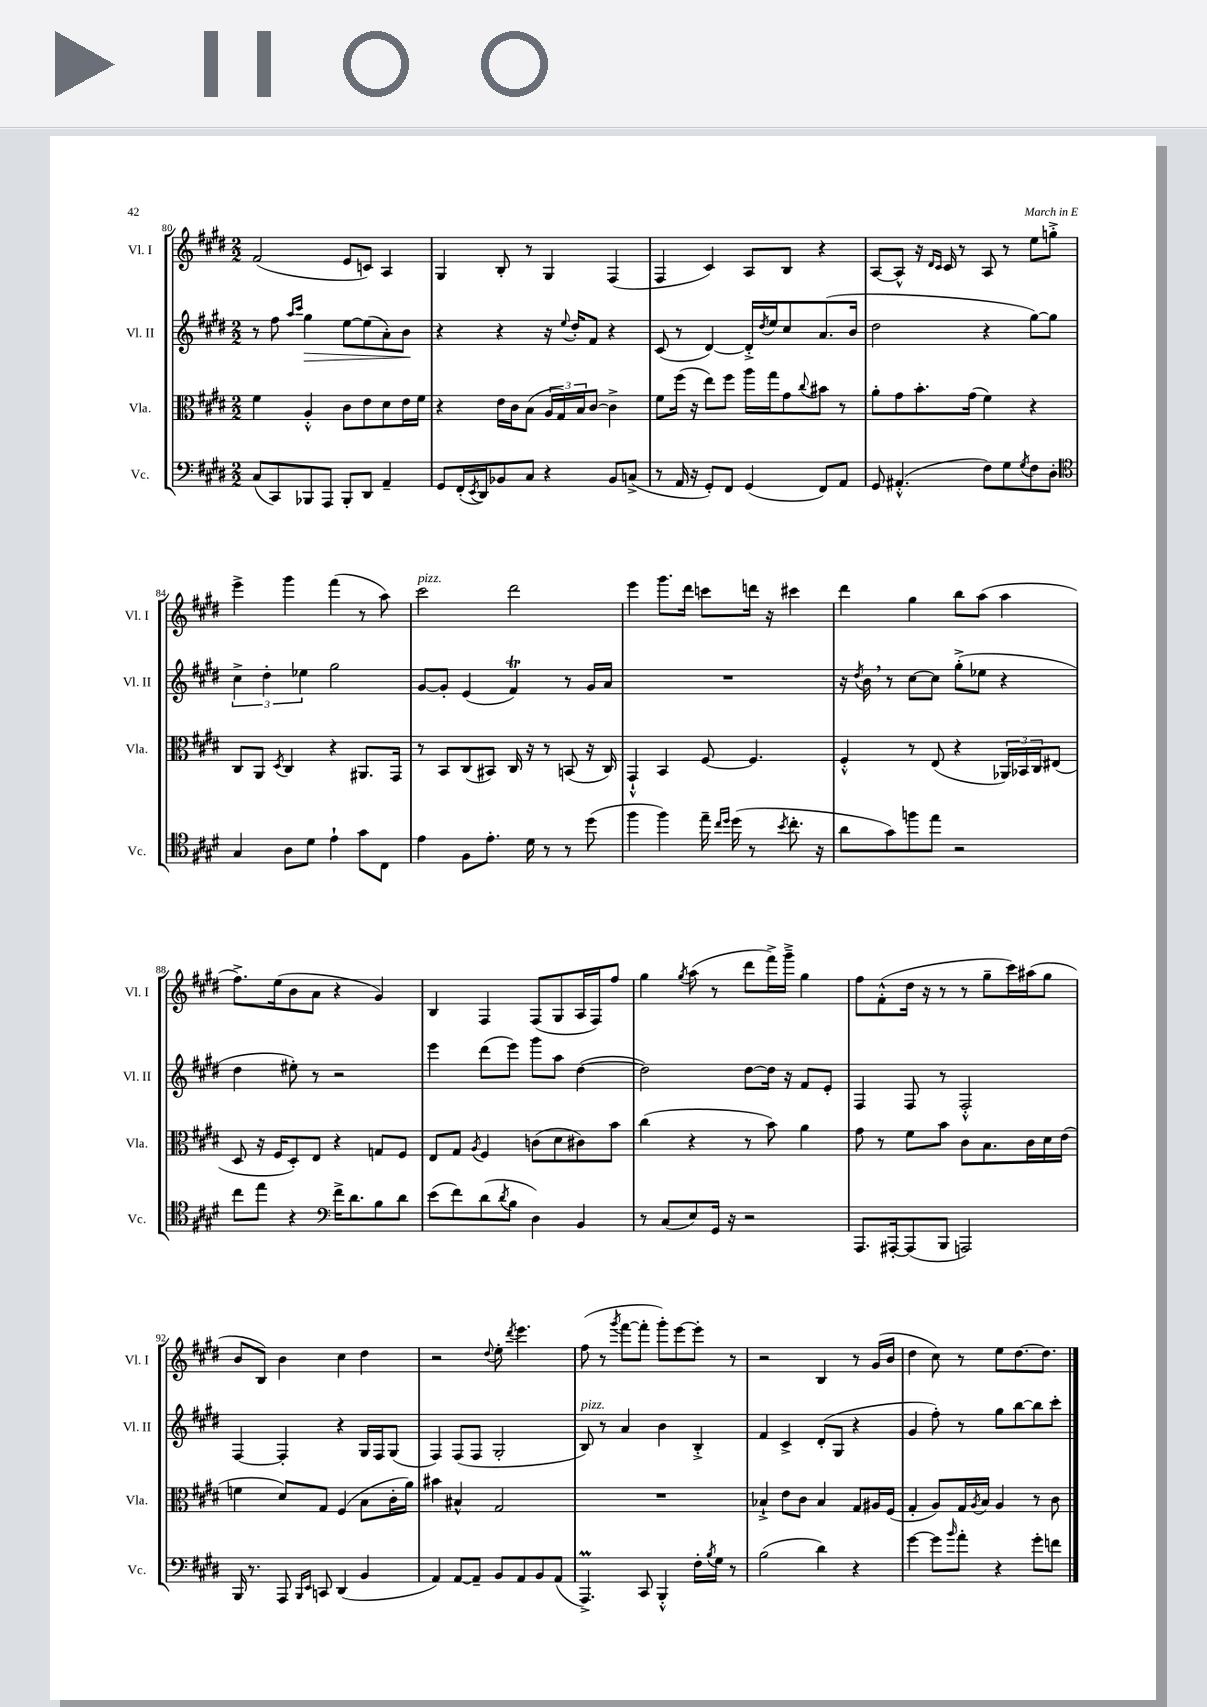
<<
\new StaffGroup <<
\new Staff = "s0" \with { instrumentName = "Vl. I" shortInstrumentName = "Vl. I" } {
    \clef treble \key e \major \numericTimeSignature \time 2/2
    fis'2( e'8 c'8) a4 |
    gis4 b8-. r8 gis4 fis4( |
    fis4 cis'4) a8 b8 r4 |
    a8~ a8-^ r16 \grace { dis'16 cis'16 } cis'16 r8 a8 r8 e''8 g''8-.-> |
    e'''4-> gis'''4 fis'''4( r8 a''8) |
    cis'''2^\markup { \italic "pizz." } dis'''2 |
    e'''4 gis'''8. dis'''16 c'''8 d'''16 r16 cis'''4 |
    dis'''4 gis''4 b''8 a''8( a''4 |
    fis''8.->) e''16( b'8 a'8 r4 gis'4) |
    b4 fis4 fis8( gis8 a16 fis16) fis''8 |
    gis''4 \acciaccatura { gis''8 } a''8( r8 dis'''8 fis'''16->) gis'''16---> gis''4 |
    fis''8 fis'8-.-^( dis''16 r16 r8 r8 gis''8-- cis'''16) ais''16( gis''8 |
    b'8 b8) b'4 cis''4 dis''4 |
    r2 \appoggiatura { dis''8 } e''8-. \acciaccatura { dis'''8 } e'''4. |
    fis''8( r8 \acciaccatura { gis'''8 } fis'''8~ fis'''8-. gis'''8-.) e'''8~ e'''8-. r8 |
    r2 b4 r8 gis'16( b'16 |
    dis''4 cis''8) r8 e''8 dis''8.~ dis''8. \bar "|." |
}
\new Staff = "s1" \with { instrumentName = "Vl. II" shortInstrumentName = "Vl. II" } {
    \clef treble \key e \major \numericTimeSignature \time 2/2
    r8 fis''8 \grace { a''16 cis'''16 } gis''4\> e''8~ e''8( a'8-.) b'8\! |
    r4 r4 r16 \appoggiatura { e''8 } dis''16-. fis'8 r4 |
    cis'8( r8 dis'4~) dis'16-.-> \acciaccatura { dis''8 } e''16 cis''8 a'8.( b'16 |
    dis''2 r4 gis''8~) gis''8 |
    \tuplet 3/2 { cis''4-> dis''4-. ees''4 } gis''2 |
    gis'8~ gis'8-. e'4( fis'4\trill) r8 gis'16 a'16 |
    R1 |
    r16 \acciaccatura { dis''8 } b'16 \breathe r8 cis''8~ cis''8 gis''8-.->( ees''8 r4 |
    dis''4 eis''8-.) r8 r2 |
    e'''4 dis'''8( e'''8) gis'''8 a''8 dis''4~( |
    dis''2) dis''8~ dis''16 r16 fis'8 e'8-. |
    fis4 fis8 r8 fis2-.-^ |
    fis4~ fis4-. r4 gis16 fis16 gis8( |
    fis4) fis8( fis8 gis2-. |
    b8^\markup { \italic "pizz." }) r8 a'4 b'4 b4-.-> |
    fis'4 cis'4-> dis'8-.( gis8 r4 |
    gis'4 fis''8-.) r8 gis''8 b''8~ b''8 cis'''8-. \bar "|." |
}
\new Staff = "s2" \with { instrumentName = "Vla." shortInstrumentName = "Vla." } {
    \clef alto \key e \major \numericTimeSignature \time 2/2
    fis'4 a4-.-^ cis'8 e'8 dis'8 e'16 fis'16 |
    r4 e'16 cis'16 b8( \tuplet 3/2 { a16 gis16) b16 } cis'8~ cis'4-> |
    fis'8 fis''16( r16 e''8) fis''8 a''16 gis''16 gis'8 \appoggiatura { cis''8 } bis'8 r8 |
    a'8-. gis'8 b'8.-. gis'16( fis'4) r4 |
    cis8 a,8 \acciaccatura { dis8 } cis4 r4 ais,8. gis,16 |
    r8 b,8 cis8( bis,8) cis16 r16 r8 b,8( r16 cis16) |
    gis,4-!-^ b,4 fis8~ fis4. |
    fis4-.-^ r8 e8( r4 \tuplet 3/2 { aes,16) bes,16 cis16 } eis8( |
    dis8 r16 fis16 dis8-.) e8 r4 g8 fis8 |
    e8 gis8 \acciaccatura { a8 } fis4 c'8( dis'8 cis'8) b'8 |
    cis''4( r4 r8 b'8) a'4 |
    gis'8 r8 fis'8 b'8 cis'8 b8. cis'16 dis'16 e'16( |
    f'4 dis'8) gis8 fis4( b8 cis'16-. a'16) |
    bis'4 bis4-^ gis2 |
    R1 |
    bes4-!-> e'8 cis'8 bes4 gis8 ais16 fis16( |
    gis4-. a8) gis16 \acciaccatura { a8 } b16 a4 r8 cis'8 \bar "|." |
}
\new Staff = "s3" \with { instrumentName = "Vc." shortInstrumentName = "Vc." } {
    \clef bass \key e \major \numericTimeSignature \time 2/2
    cis8( cis,8) bes,,8 a,,8 bes,,8-. dis,8 a,4-- |
    gis,8 fis,16-.( \acciaccatura { e,8 } dis,16) bes,8 cis8 r4 bes,8 c8->( |
    r8 a,16 r16 gis,8-.) fis,8 gis,4( fis,8) a,8 |
    gis,8 ais,4.-.-^( fis8) gis8 \acciaccatura { gis8 } fis8 dis8-. |
    \clef tenor gis4 a8 dis'8 e'4-! gis'8 cis8 |
    e'4 fis8 e'8.-. dis'16 r8 r8 dis''8( |
    fis''4 fis''4) e''16-- \grace { cis''16 dis''16 } dis''16( r8 \acciaccatura { b'8 } cis''8.-. r16 |
    a'8 gis'8) f''8 e''8 r2 |
    cis''8 e''8 r4 \clef bass fis'16-> dis'8. b8 dis'8 |
    e'8( fis'8) dis'8( \acciaccatura { dis'8 } b8 dis4) b,4 |
    r8 cis8( e8) gis,16 r16 r2 |
    a,,8. ais,,16~-. ais,,8( b,,8 a,,2) |
    b,,16 r8. a,,8 \grace { b,,16 e,16 } c,8 dis,4( b,4 |
    a,4) a,8~ a,8-- b,8 a,8 b,8 a,8( |
    a,,4.->\prall) cis,8 b,,4-.-^ fis16-. \acciaccatura { b8 } gis16 r8 |
    b2( dis'4) r4 |
    gis'4~ gis'8 \grace { b'16 } a'8-. r4 gis'8-. f'8 \bar "|." |
}
>>
>>
\layout { \context { \Score currentBarNumber = #80 } }
